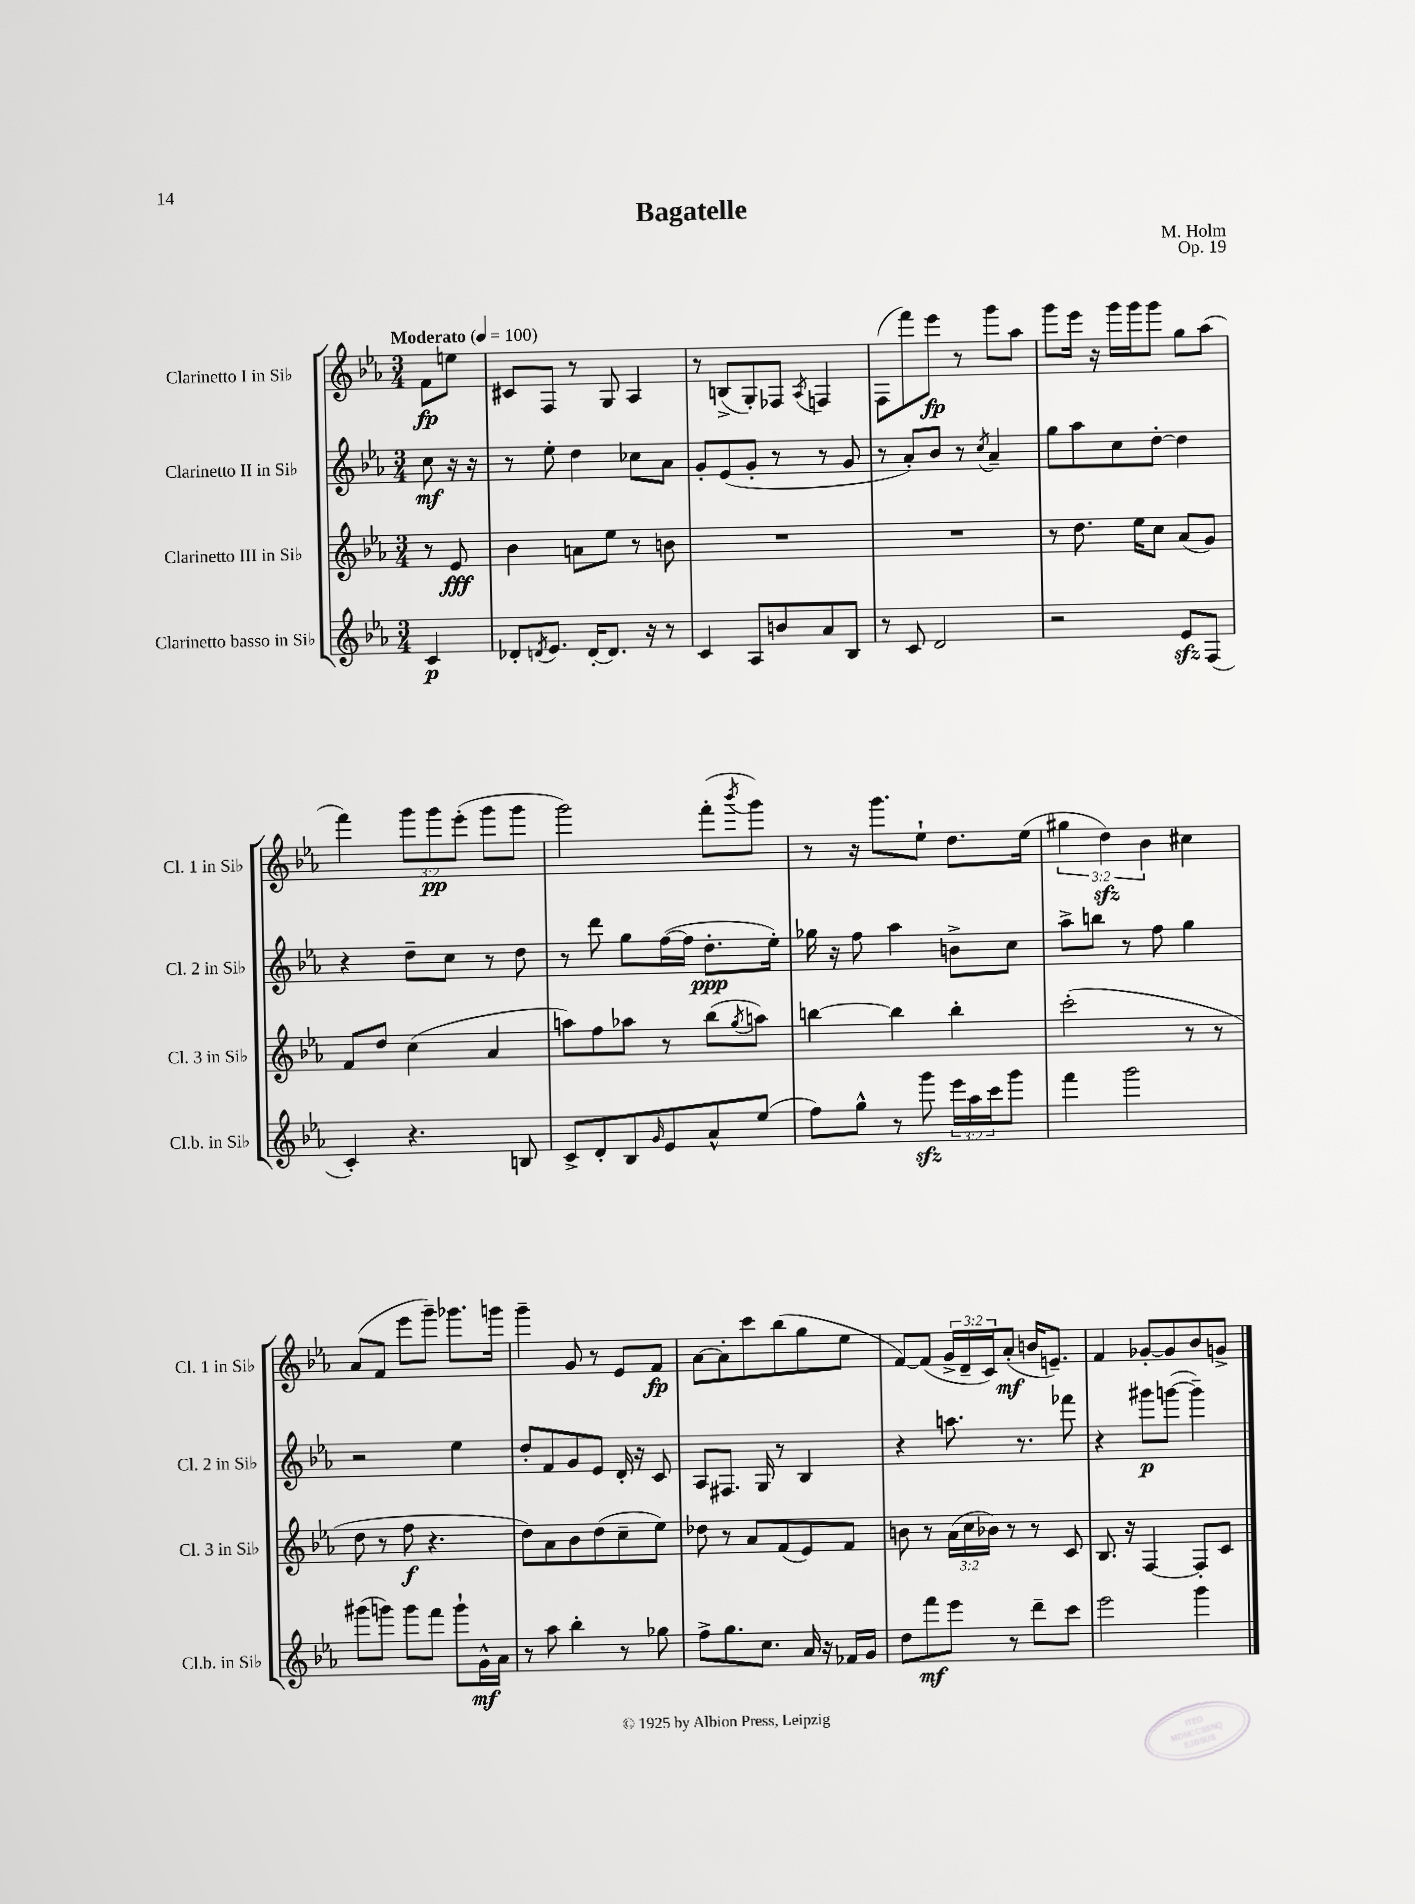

**kern	**dynam	**kern	**dynam	**kern	**dynam	**kern	**dynam
*part4	*part4	*part3	*part3	*part2	*part2	*part1	*part1
*staff4	*staff4	*staff3	*staff3	*staff2	*staff2	*staff1	*staff1
*I"Clarinetto basso in Si♭	*	*I"Clarinetto III in Si♭	*	*I"Clarinetto II in Si♭	*	*I"Clarinetto I in Si♭	*
*I'Cl.b. in Si♭	*	*I'Cl. 3 in Si♭	*	*I'Cl. 2 in Si♭	*	*I'Cl. 1 in Si♭	*
*clefG2	*	*clefG2	*	*clefG2	*	*clefG2	*
*k[b-e-a-]	*	*k[b-e-a-]	*	*k[b-e-a-]	*	*k[b-e-a-]	*
*M3/4	*	*M3/4	*	*M3/4	*	*M3/4	*
*MM100	*	*MM100	*	*MM100	*	*MM100	*
=	=	=	=	=	=	=	=
!	!	!	!	!	!	!LO:TX:a:B:t=Moderato	!
4c/	p	8r	.	8cc\	mf	8f\L	fp
.	.	8e-/	fff	16r	.	8een\J	.
.	.	.	.	16r	.	.	.
=1	=1	=1	=1	=1	=1	=1	=1
8d-X'/L	.	4b-\	.	8r	.	8c#X/L	.
8qdn/	.	.	.	.	.	.	.
8.e-/J	.	.	.	8ee-'\	.	8F/J	.
.	.	8an\L	.	4dd\	.	8r	.
[16d'/KL	.	.	.	.	.	.	.
8.d/J]	.	8ee-\J	.	.	.	8G/	.
.	.	8r	.	8cc-X\L	.	4A-/	.
16r	.	.	.	.	.	.	.
8r	.	8bn\	.	8a-\J	.	.	.
=2	=2	=2	=2	=2	=2	=2	=2
4c/	.	2.r	.	8g'/L	.	8r	.
.	.	.	.	(8e-/	.	(8Bn^/L	.
8A-/L	.	.	.	8g'/J	.	8G'/)	.
8bn/	.	.	.	8r	.	8F-X/J	.
.	.	.	.	.	.	8qA-/	.
8a-/	.	.	.	8r	.	4Fn/	.
8B-/J	.	.	.	8g/	.	.	.
=3	=3	=3	=3	=3	=3	=3	=3
8r	.	2.r	.	8r	.	(8F\L	.
8c/	.	.	.	8a-'/L)	.	8fff\)	.
2d/	.	.	.	8b-/J	.	8eee-\J	fp
.	.	.	.	8r	.	8r	.
.	.	.	.	8qcc/	.	.	.
.	.	.	.	4a-~/	.	8ggg\L	.
.	.	.	.	.	.	8aa-\J	.
=4	=4	=4	=4	=4	=4	=4	=4
2r	.	8r	.	8gg\L	.	8ggg\L	.
.	.	8.dd\	.	8aa-\	.	16eee-\Jk	.
.	.	.	.	.	.	16r	.
.	.	.	.	8cc\	.	16ggg\LL	.
.	.	16ee-\KL	.	.	.	16ggg\J	.
.	.	8cc\J	.	[8dd'\J	.	8ggg\J	.
8e-zz/L	.	(8a-/L	.	4dd\]	.	8gg\L	.
(8F/J	.	8g/J)	.	.	.	(8aa-\J	.
!!LO:LB:g=z
=5	=5	=5	=5	=5	=5	=5	=5
4c'/)	.	8f/L	.	4r	.	4fff\)	.
.	.	8dd/J	.	.	.	.	.
4.r	.	(4cc\	.	8dd~\L	.	12ggg\L	.
.	.	.	.	.	.	12ggg\	pp
.	.	.	.	8cc\J	.	.	.
.	.	.	.	.	.	(12eee-'\J	.
.	.	4a-/	.	8r	.	8ggg\L	.
8Bn/	.	.	.	8dd\	.	8ggg\J	.
=6	=6	=6	=6	=6	=6	=6	=6
8c^/L	.	8aan\L)	.	8r	.	2ggg\)	.
8d'/	.	8ff\	.	8ddd\	.	.	.
8B-/	.	8aa-X\J	.	8gg\L	.	.	.
16qqg/	.	.	.	.	.	.	.
8e-/	.	8r	.	([16ff\L	.	.	.
.	.	.	.	16ff\JJ]	.	.	.
8a-^^/	.	(8bb-\L	.	8.dd'\L	ppp	(8fff'\L	.
.	.	8qgg/	.	.	.	8qbbb-/	.
(8ee-/J	.	8aan\J)	.	.	.	8ggg\J)	.
.	.	.	.	16ee-'\Jk)	.	.	.
=7	=7	=7	=7	=7	=7	=7	=7
8ff\L)	.	[4bbn\	.	16gg-X\	.	8r	.
.	.	.	.	16r	.	.	.
8gg^^\J	.	.	.	8ff\	.	16r	.
.	.	.	.	.	.	8.ggg\L	.
8r	.	4bb\]	.	4aa-\	.	.	.
8gggzz\	.	.	.	.	.	8ee-`\J	.
24eee-\LL	.	4bb'\	.	8bn^\L	.	8.dd\L	.
24aa-\	.	.	.	.	.	.	.
24ccc\J	.	.	.	.	.	.	.
8ggg\J	.	.	.	8cc\J	.	.	.
.	.	.	.	.	.	(16ee-\Jk	.
=8	=8	=8	=8	=8	=8	=8	=8
4fff\	.	(2ccc'\	.	8aa-^\L	.	6gg#X\	.
.	.	.	.	8bbn\J	.	.	.
.	.	.	.	.	.	6ddzz\)	.
2ggg\	.	.	.	8r	.	.	.
.	.	.	.	.	.	6b-\	.
.	.	.	.	8ff\	.	.	.
.	.	8r	.	4gg\	.	4cc#X\	.
.	.	8r	.	.	.	.	.
!!LO:LB:g=z
=9	=9	=9	=9	=9	=9	=9	=9
(8ggg#X\L	.	8dd\	.	2r	.	(8a-/L	.
8gggn\J)	.	8r	.	.	.	8f/J	.
8ggg\L	.	8ff\	f	.	.	8eee-\L	.
8fff\J	.	4.r	.	.	.	8ggg~\J)	.
8ggg`\L	.	.	.	4ee-\	.	8.ggg-X\L	.
16g^^\L	mf	.	.	.	.	.	.
16a-\JJ	.	.	.	.	.	16gggn\Jk	.
=10	=10	=10	=10	=10	=10	=10	=10
8r	.	8dd\L)	.	8dd'/L	.	4ggg~\	.
8aa-\	.	8a-\	.	8f/	.	.	.
4bb-'\	.	8b-\	.	8g/	.	8g/	.
.	.	(8dd\	.	8e-/J	.	8r	.
8r	.	8cc~\	.	16d'/	.	8e-/L	.
.	.	.	.	16r	.	.	.
8gg-X\	.	8ee-\J)	.	8c/	.	8f/J	fp
=11	=11	=11	=11	=11	=11	=11	=11
8ff^\L	.	8dd-X\	.	8A-/L	.	[8a-\L	.
8.gg\	.	8r	.	8.F#X/J	.	8a-'\]	.
.	.	8a-/L	.	.	.	8ccc\	.
8.cc\J	.	.	.	16G/	.	.	.
.	.	(8f/	.	8r	.	(8bb-\	.
16a-/	.	8e-/)	.	4B-/	.	8gg\	.
16r	.	.	.	.	.	.	.
16f-X/LL	.	8f/J	.	.	.	8ee-\J	.
16g/JJ	.	.	.	.	.	.	.
=12	=12	=12	=12	=12	=12	=12	=12
8dd\L	.	8bn\	.	4r	.	[8f/L)	.
8fff\	mf	8r	.	.	.	(8f/J]	.
8eee-\J	.	(24a-\LL	.	8.aan\	.	24g^/LL	.
.	.	24cc\	.	.	.	24d~/	.
.	.	24b-X\JJ)	.	.	.	24c/J)	.
8r	.	8r	.	.	.	(8a-'/J	mf
.	.	.	.	8.r	.	.	.
8ddd~\L	.	8r	.	.	.	16bn/KL	.
.	.	.	.	.	.	8.en~/J)	.
8ccc\J	.	8c/	.	8fff-X\	.	.	.
=13	=13	=13	=13	=13	=13	=13	=13
2eee-\	.	8.B-/	.	4r	.	4f/	.
.	.	16r	.	.	.	.	.
.	.	[4F/	.	8ggg#X\L	p	[8g-X'/L	.
.	.	.	.	([8gggn\J	.	8g-/]	.
4ggg\	.	8F'/L]	.	4ggg~\])	.	8b-/	.
.	.	8c/J	.	.	.	8gn^/J	.
==	==	==	==	==	==	==	==
*-	*-	*-	*-	*-	*-	*-	*-
